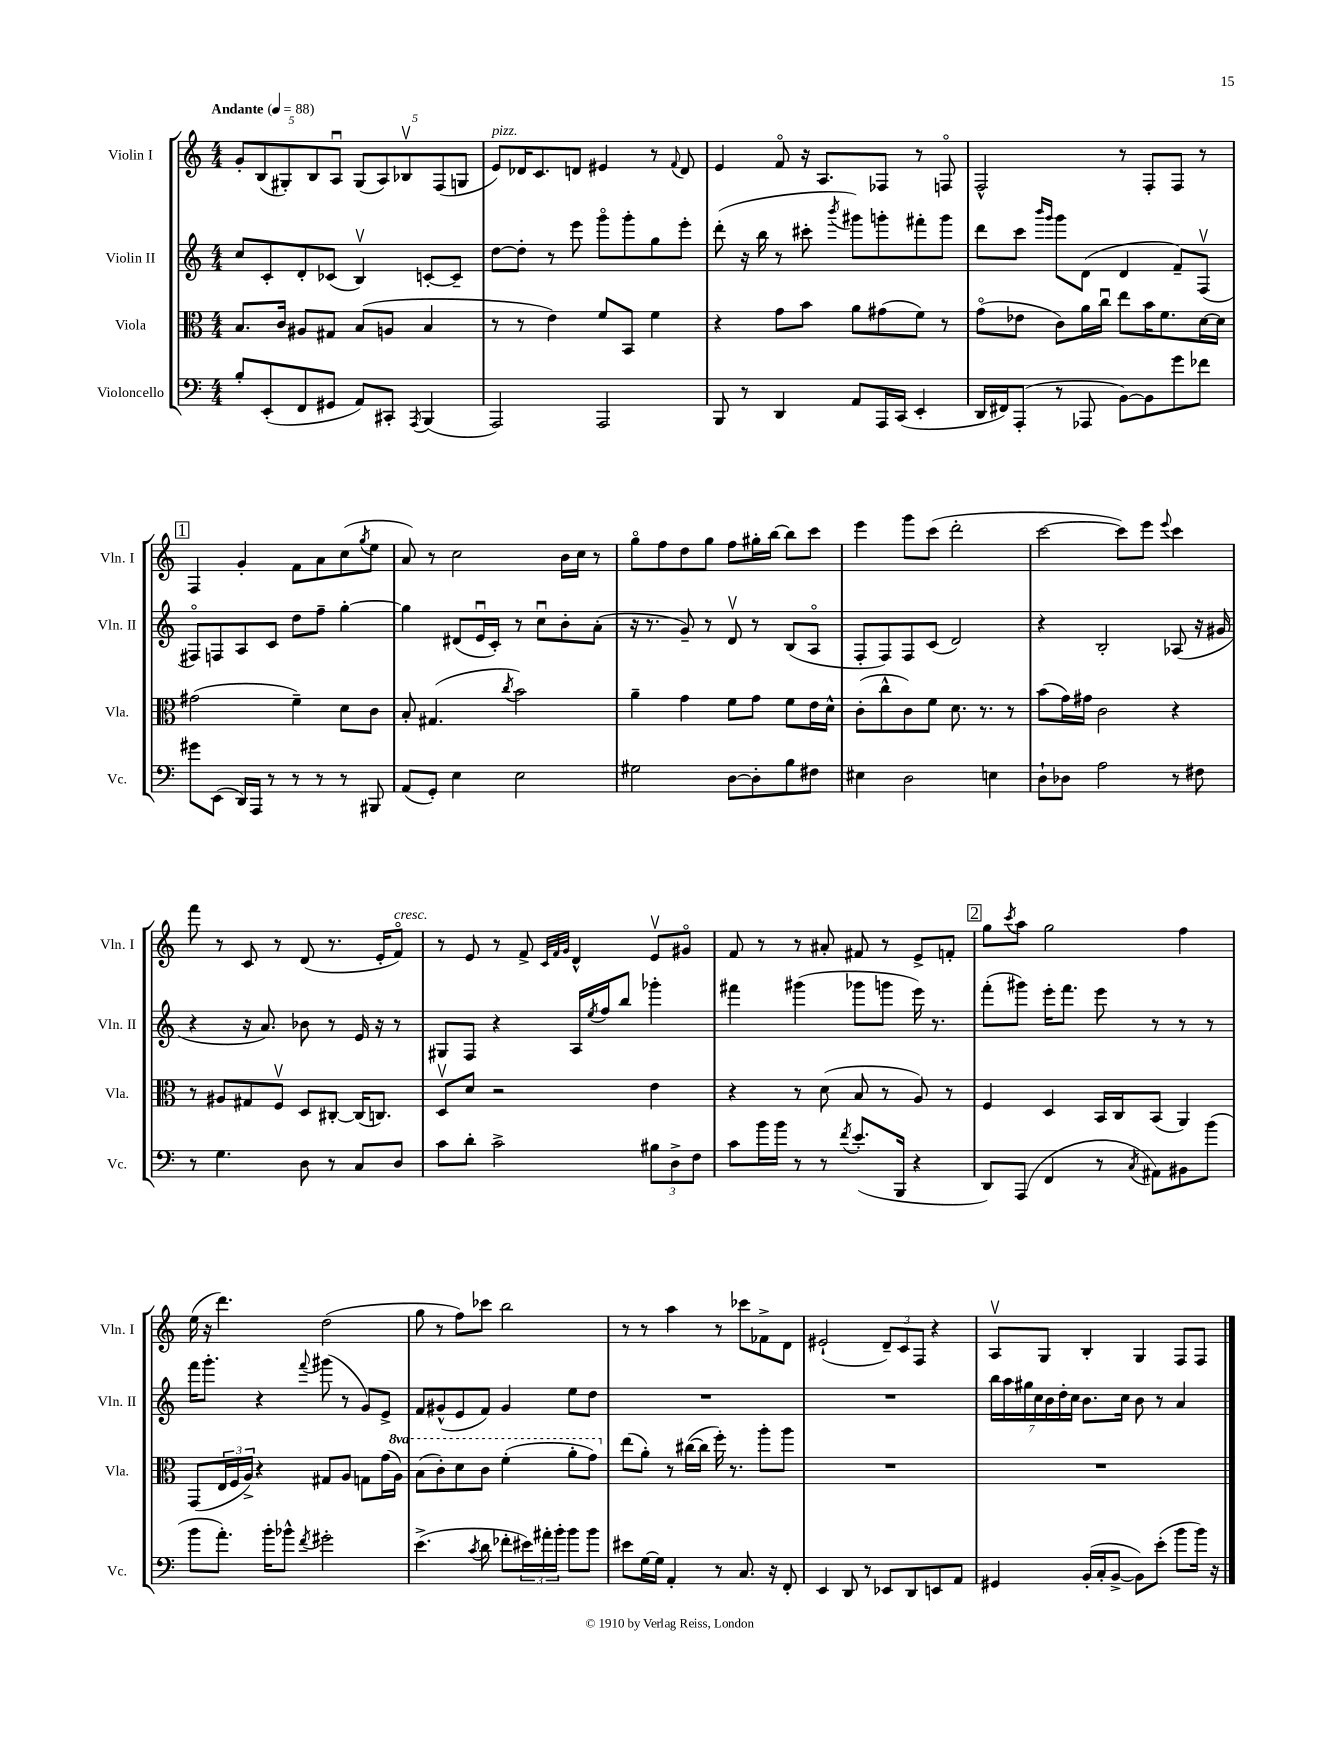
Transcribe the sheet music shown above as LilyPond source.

<<
\new StaffGroup <<
\new Staff = "s0" \with { instrumentName = "Violin I" shortInstrumentName = "Vln. I" } {
    \clef treble \key c \major \numericTimeSignature \time 4/4 \tempo "Andante" 4 = 88
    \tuplet 5/4 { g'8-. b8( gis8-.) b8 a8\downbow } \tuplet 5/4 { gis8( a8) bes8\upbow f8( g8 } |
    e'8^\markup { \italic "pizz." }) des'16 c'8. d'8 eis'4 r8 \appoggiatura { f'8 } d'8 |
    e'4 f'8\flageolet r16 a8. fes8 r8 f8\flageolet |
    f2-^ r8 f8-. f8 r8 |
    \mark \markup { \box "1" } f4 g'4-. f'8 a'8 c''8( \acciaccatura { g''8 } e''8 |
    a'8) r8 c''2 b'16 c''16 r8 |
    g''8\flageolet f''8 d''8 g''8 f''8 gis''16-. b''16~ b''8 c'''8 |
    e'''4 g'''8 c'''8( d'''2-. |
    c'''2~ c'''8) e'''8 \appoggiatura { e'''8 } c'''4 |
    f'''8 r8 c'8 r8 d'8( r8. e'16-. f'8\flageolet^\markup { \italic "cresc." }) |
    r8 e'8 r8 f'8-> \grace { c'32 f'32 g'32 } d'4-^ e'8\upbow gis'8\flageolet |
    f'8 r8 r8 ais'8-. fis'8 r8 e'8-> f'8-. |
    \mark \markup { \box "2" } g''8 \acciaccatura { c'''8 } a''8 g''2 f''4 |
    e''16( r16 d'''4.) d''2( |
    g''8 r8 f''8) ces'''8 b''2 |
    r8 r8 a''4 r8 ces'''8 fes'8-> d'8 |
    eis'2-!( \tuplet 3/2 { d'8--) c'8 f8 } r4 |
    a8\upbow g8 b4-. g4 f8 f8 \bar "|." |
}
\new Staff = "s1" \with { instrumentName = "Violin II" shortInstrumentName = "Vln. II" } {
    \clef treble \key c \major \numericTimeSignature \time 4/4
    c''8 c'8-. d'8-. ces'8( b4\upbow) c'8~-. c'8-- |
    d''8~ d''8-. r8 e'''8 g'''8\flageolet g'''8-. g''8 e'''8-. |
    d'''8-.( r16 b''16 r8 cis'''8-. \acciaccatura { b'''8 } gis'''8) g'''8-. fis'''8-. g'''8 |
    d'''8 c'''8 \grace { b'''16 g'''16 } g'''8 d'8( d'4 f'8--) f8\upbow( |
    \mark \markup { \box "1" } fis8\flageolet) f8 a8 c'8 d''8 f''8-- g''4~-. |
    g''4 dis'8( e'16\downbow c'16-.) r8 c''8\downbow b'8-. a'8-.( |
    r16 r8. g'8--) r8 d'8\upbow r8 b8( a8\flageolet |
    f8-. f8) f8 c'8( d'2) |
    r4 b2-. aes8( r16 gis'16 |
    r4 r16 a'8.) bes'8 r8 e'16 r16 r8 |
    gis8 f8 r4 a16 \acciaccatura { e''8 } f''16 b''8 ges'''4-. |
    fis'''4 gis'''4( ges'''8 g'''8 e'''16) r8. |
    \mark \markup { \box "2" } f'''8-.( gis'''8) e'''16-. f'''8. e'''8 r8 r8 r8 |
    f'''16 g'''8.-. r4 \appoggiatura { f'''8 } gis'''8( r8 g'8) e'8-> |
    f'8 gis'8-^( e'8 f'8) gis'4 e''8 d''8 |
    R1 |
    R1 |
    \tuplet 7/4 { b''16 a''16 gis''16 c''16 b'16 d''16-. c''16 } b'8. c''16 b'8 r8 a'4 \bar "|." |
}
\new Staff = "s2" \with { instrumentName = "Viola" shortInstrumentName = "Vla." } {
    \clef alto \key c \major \numericTimeSignature \time 4/4 \set Staff.ottavationMarkups = #ottavation-simple-ordinals
    b8. c'16 ais8 gis8 b8( a8 b4 |
    r8 r8 e'4) f'8 b,8 f'4 |
    r4 g'8 b'8 a'8 gis'8( f'8) r8 |
    g'8\flageolet( ees'8 c'8) a'16 c''16\downbow e''8 b'16 f'8. d'16~ d'16 |
    \mark \markup { \box "1" } gis'2( f'4--) d'8 c'8 |
    b8-. gis4.( \acciaccatura { c''8 } b'2) |
    a'4-- g'4 f'8 g'8 f'8 e'16 d'16-^ |
    c'8-.( c''8-^ c'8) f'8 d'8. r8. r8 |
    b'8( g'16) gis'16 c'2 r4 |
    r8 ais8 gis8 f8\upbow d8 cis8~-. cis16( c8.) |
    d8\upbow d'8 r2 e'4 |
    r4 r8 d'8( b8 r8 a8) r8 |
    \mark \markup { \box "2" } f4 d4 b,16 c16 b,8( a,4) |
    g,8( \tuplet 3/2 { e16 f16 a16->) } r4 gis8 a8 g8 g'16( \ottava #1 a'16) |
    b'8( c''8-.) d''8 c''8 f''4-.( a''8-. g''8) \ottava #0 |
    e''8( a'8-.) r8 cis''16~( cis''16 f''16-.) r8. a''8-. a''8 |
    R1 |
    R1 \bar "|." |
}
\new Staff = "s3" \with { instrumentName = "Violoncello" shortInstrumentName = "Vc." } {
    \clef bass \key c \major \numericTimeSignature \time 4/4
    b8-. e,8-.( f,8 gis,8 a,8) cis,8-. \acciaccatura { a,,8 } b,,4( |
    a,,2) a,,2 |
    b,,8 r8 d,4 a,8 a,,16 c,16( e,4-. |
    d,16 fis,16) a,,8-.( r8 aes,,8 b,8~) b,8 g'8 fes'8 |
    \mark \markup { \box "1" } gis'8 e,8( d,16) a,,16 r8 r8 r8 r8 bis,,8 |
    a,8( g,8-.) e4 e2 |
    gis2 d8~ d8-. b8 fis8 |
    eis4 d2 e4 |
    d8-! des8 a2 r8 fis8 |
    r8 g4. d8 r8 c8 d8 |
    c'8 d'8-. c'2-> \tuplet 3/2 { bis8 d8-> f8 } |
    c'8 b'16 b'16 r8 r8 \acciaccatura { f'8 } e'8.-.( b,,16 r4 |
    \mark \markup { \box "2" } d,8) a,,8( f,4 r8 \acciaccatura { c8 } ais,8) bis,8 b'8( |
    b'8 a'8.-.) b'16-. bes'8-^ \acciaccatura { f'8 } gis'2-. |
    e'4.->( \acciaccatura { c'8 } d'8 fes'8-. \tuplet 3/2 { eis'16) ais'16-. b'16-. } b'8 b'8 |
    eis'8 g16~ g16 a,4-. r8 c8. r16 f,8-. |
    e,4 d,8 r8 ees,8 d,8 e,8 a,8 |
    gis,4 b,16-.( c16-. b,8~-> b,8) e'8-.( b'8 b'16) r16 \bar "|." |
}
>>
>>
\layout { \context { \Score \remove "Bar_number_engraver" } }
